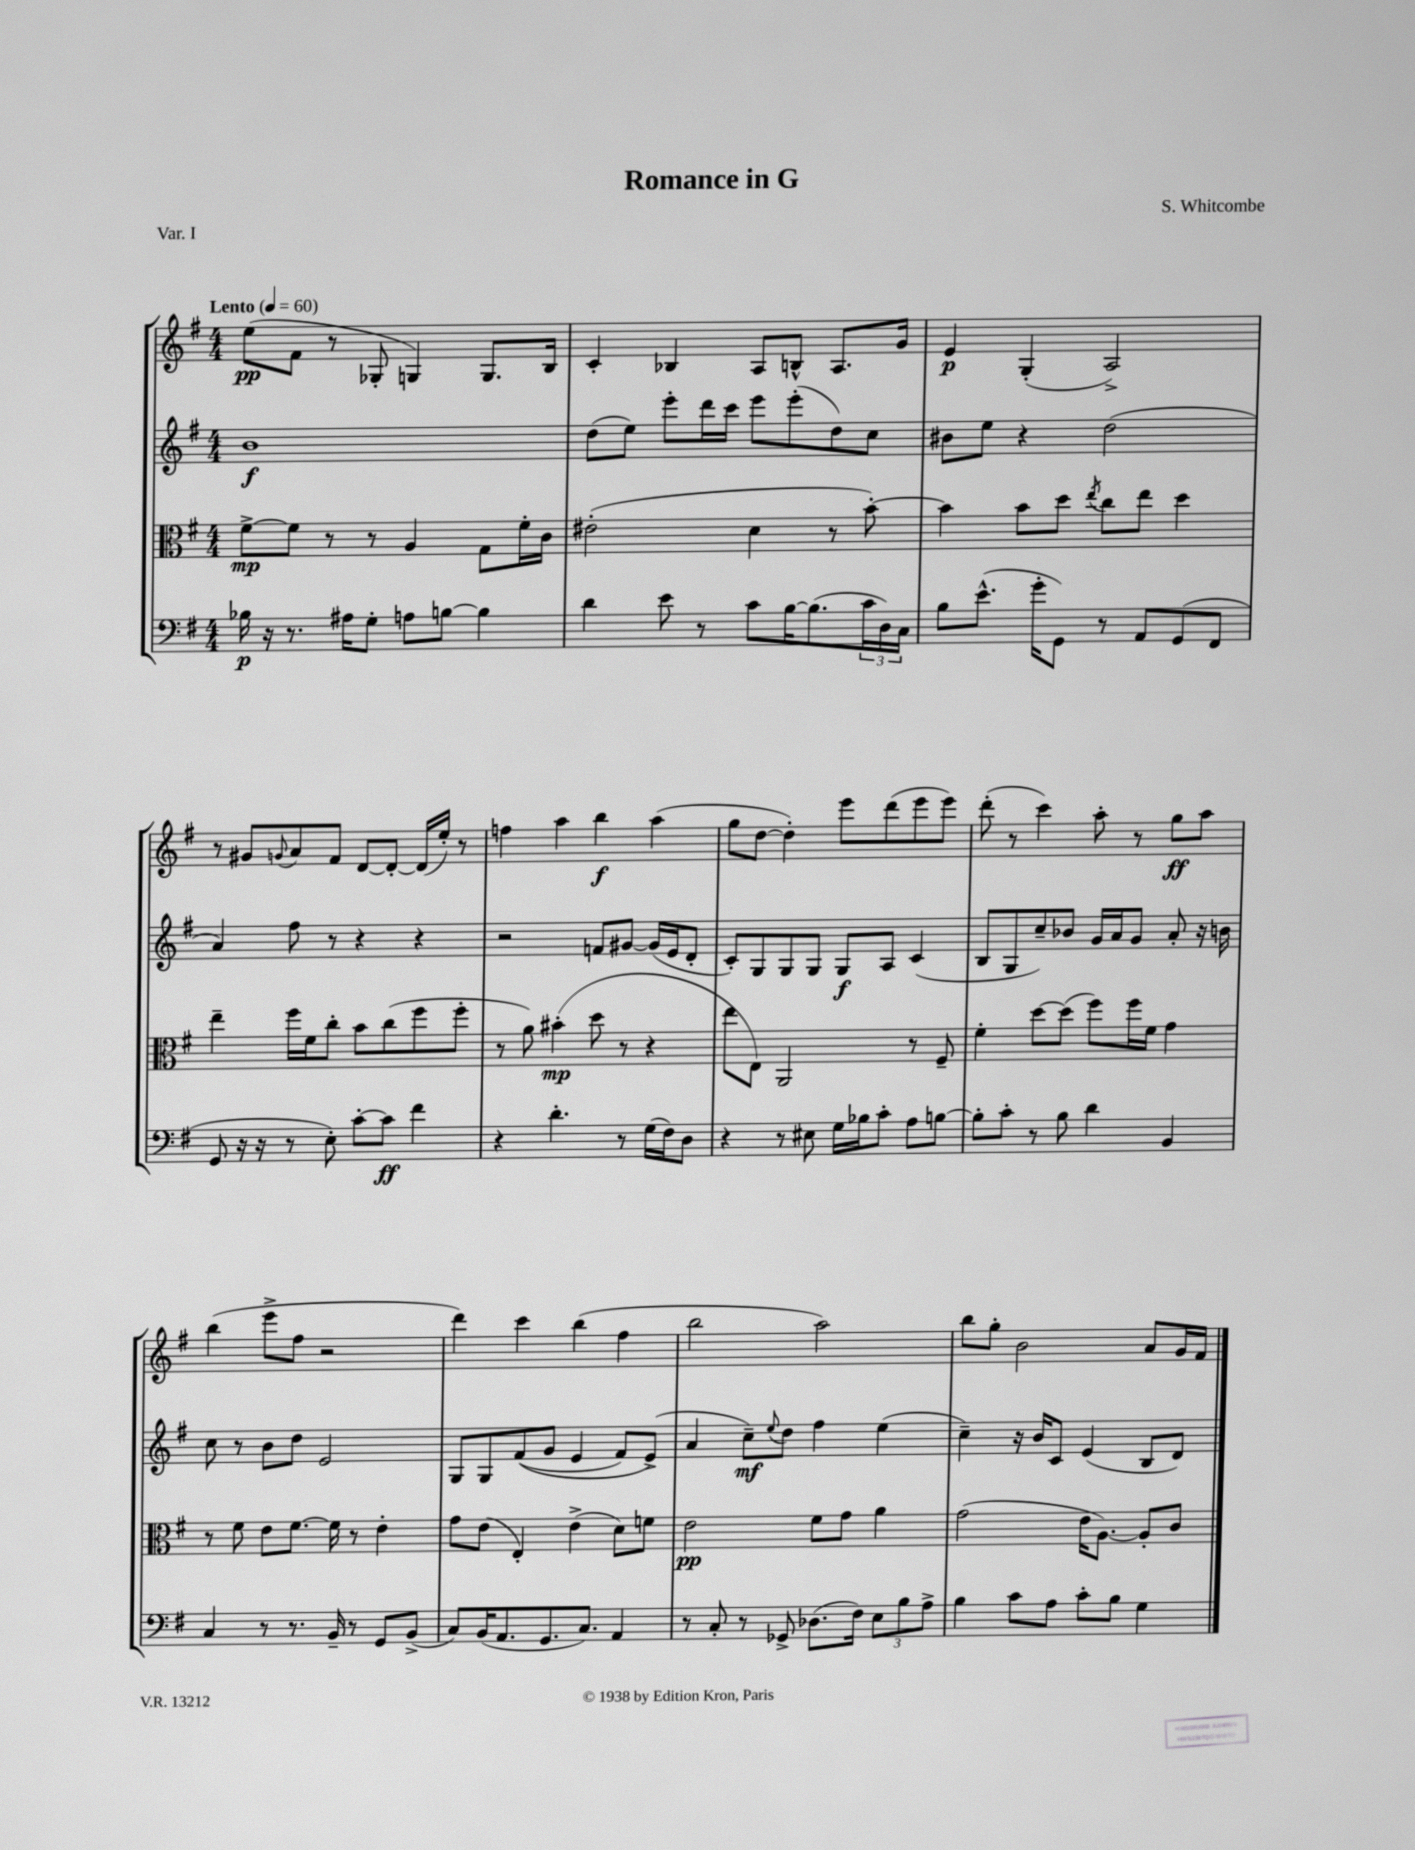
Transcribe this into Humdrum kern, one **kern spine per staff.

**kern	**kern	**kern	**kern
*staff4	*staff3	*staff2	*staff1
*clefF4	*clefC3	*clefG2	*clefG2
*k[f#]	*k[f#]	*k[f#]	*k[f#]
*M4/4	*M4/4	*M4/4	*M4/4
*MM60	*MM60	*MM60	*MM60
16B-	[8f#^	1b	(8ee
16r	.	.	.
8.r	8f#]	.	8f#
.	8r	.	8r
16A#	.	.	.
8G'	8r	.	8G-'
8A	4A	.	4G)
[8B	.	.	.
4B]	8G	.	8.G
.	16f#'	.	.
.	16c	.	16B
=	=	=	=
4d	(2e#'	(8dd	4c'
.	.	8ee)	.
8e	.	8eee'	4B-
8r	.	16ddd	.
.	.	16ccc	.
8c	4d	8eee	8A
[16B	.	(8eee'	8B^^
(8.B]	.	.	.
.	8r	8dd)	8.A
24c	[8b')	8cc	.
24D)	.	.	.
.	.	.	16g
24C	.	.	.
=	=	=	=
8B	4b]	8b#	4e
(8.e^^	.	8ee	.
.	8b	4r	(4G'
16g'	.	.	.
8GG)	8dd	.	.
.	8qee	.	.
8r	8cc	(2dd	2A^)
8AA	8ee	.	.
(8GG	4dd	.	.
8FF#	.	.	.
=	=	=	=
8GG	4ee~	4a)	8r
16r	.	.	8g#
16r	.	.	.
.	.	.	8qqg
8r	16ff#	8ff#	8a
.	16f#	.	.
8E')	8cc'	8r	8f#
[8c'	8b	4r	[8d
8c]	(8cc	.	8d'_
4f#	8ff#	4r	(16d]
.	.	.	16ee')
.	8ff#'	.	8r
=	=	=	=
4r	8r	2r	4ff
.	8a)	.	.
4.d'	(4b#'	.	4aa
.	8dd	8f	4bb
8r	8r	[8g#	.
(16G	4r	(16g#]	(4aa
16F#)	.	16e	.
8D	.	8d'	.
=	=	=	=
4r	8ee	8c')	8gg
.	8E)	8G	[8dd
8r	2AA	8G	4dd'])
8E#	.	8G	.
16G	.	8G	8eee
16B-	.	.	.
8c'	.	8A	(8ddd
8A	8r	(4c	8eee
[8B	8F#~	.	8eee)
=	=	=	=
8B']	4f#'	8B	(8ddd'
8c'	.	8G	8r
8r	[8dd	8cc~)	4ccc)
8B	(8dd]	8b-	.
4d	8ff#)	16g	8aa'
.	.	16a	.
.	16ff#	8g	8r
.	16f#	.	.
4BB	4g	8a'	8gg
.	.	16r	8aa
.	.	16b	.
=	=	=	=
4C	8r	8cc	(4bb
.	8f#	8r	.
8r	8e	8b	8eee^
8.r	[8.f#	8dd	8ff#
.	.	2e	2r
16BB~	16f#]	.	.
8r	8r	.	.
8GG	4e'	.	.
(8BB^	.	.	.
=	=	=	=
8C)	8g	8G	4ddd)
(16BB	(8e	8G	.
8.AA	.	.	.
.	4E')	&((8f#	4ccc
8.GG	.	8g	.
.	(4e^	4e	(4bb
8.C)	.	.	.
4AA	8d)	8f#)	4ff#
.	8f	(8e^&)	.
=	=	=	=
8r	2e	4a	2bb
8C'	.	.	.
8r	.	8cc~)	.
.	.	8qqee	.
8GG-^	.	8dd	.
(8.D-	8f#	4ff#	2aa)
.	8g	.	.
16F#)	.	.	.
12E	4a	(4ee	.
12B	.	.	.
12A^	.	.	.
=	=	=	=
4B	(2g	4cc~)	8bb
.	.	.	8gg'
8c	.	16r	2b
.	.	16b	.
8A	.	8c	.
8c'	16e	(4e	.
.	[8.A)	.	.
8B	.	.	.
4G	8A']	8B	8a
.	8c	8d)	16g
.	.	.	16f#
==	==	==	==
*-	*-	*-	*-
